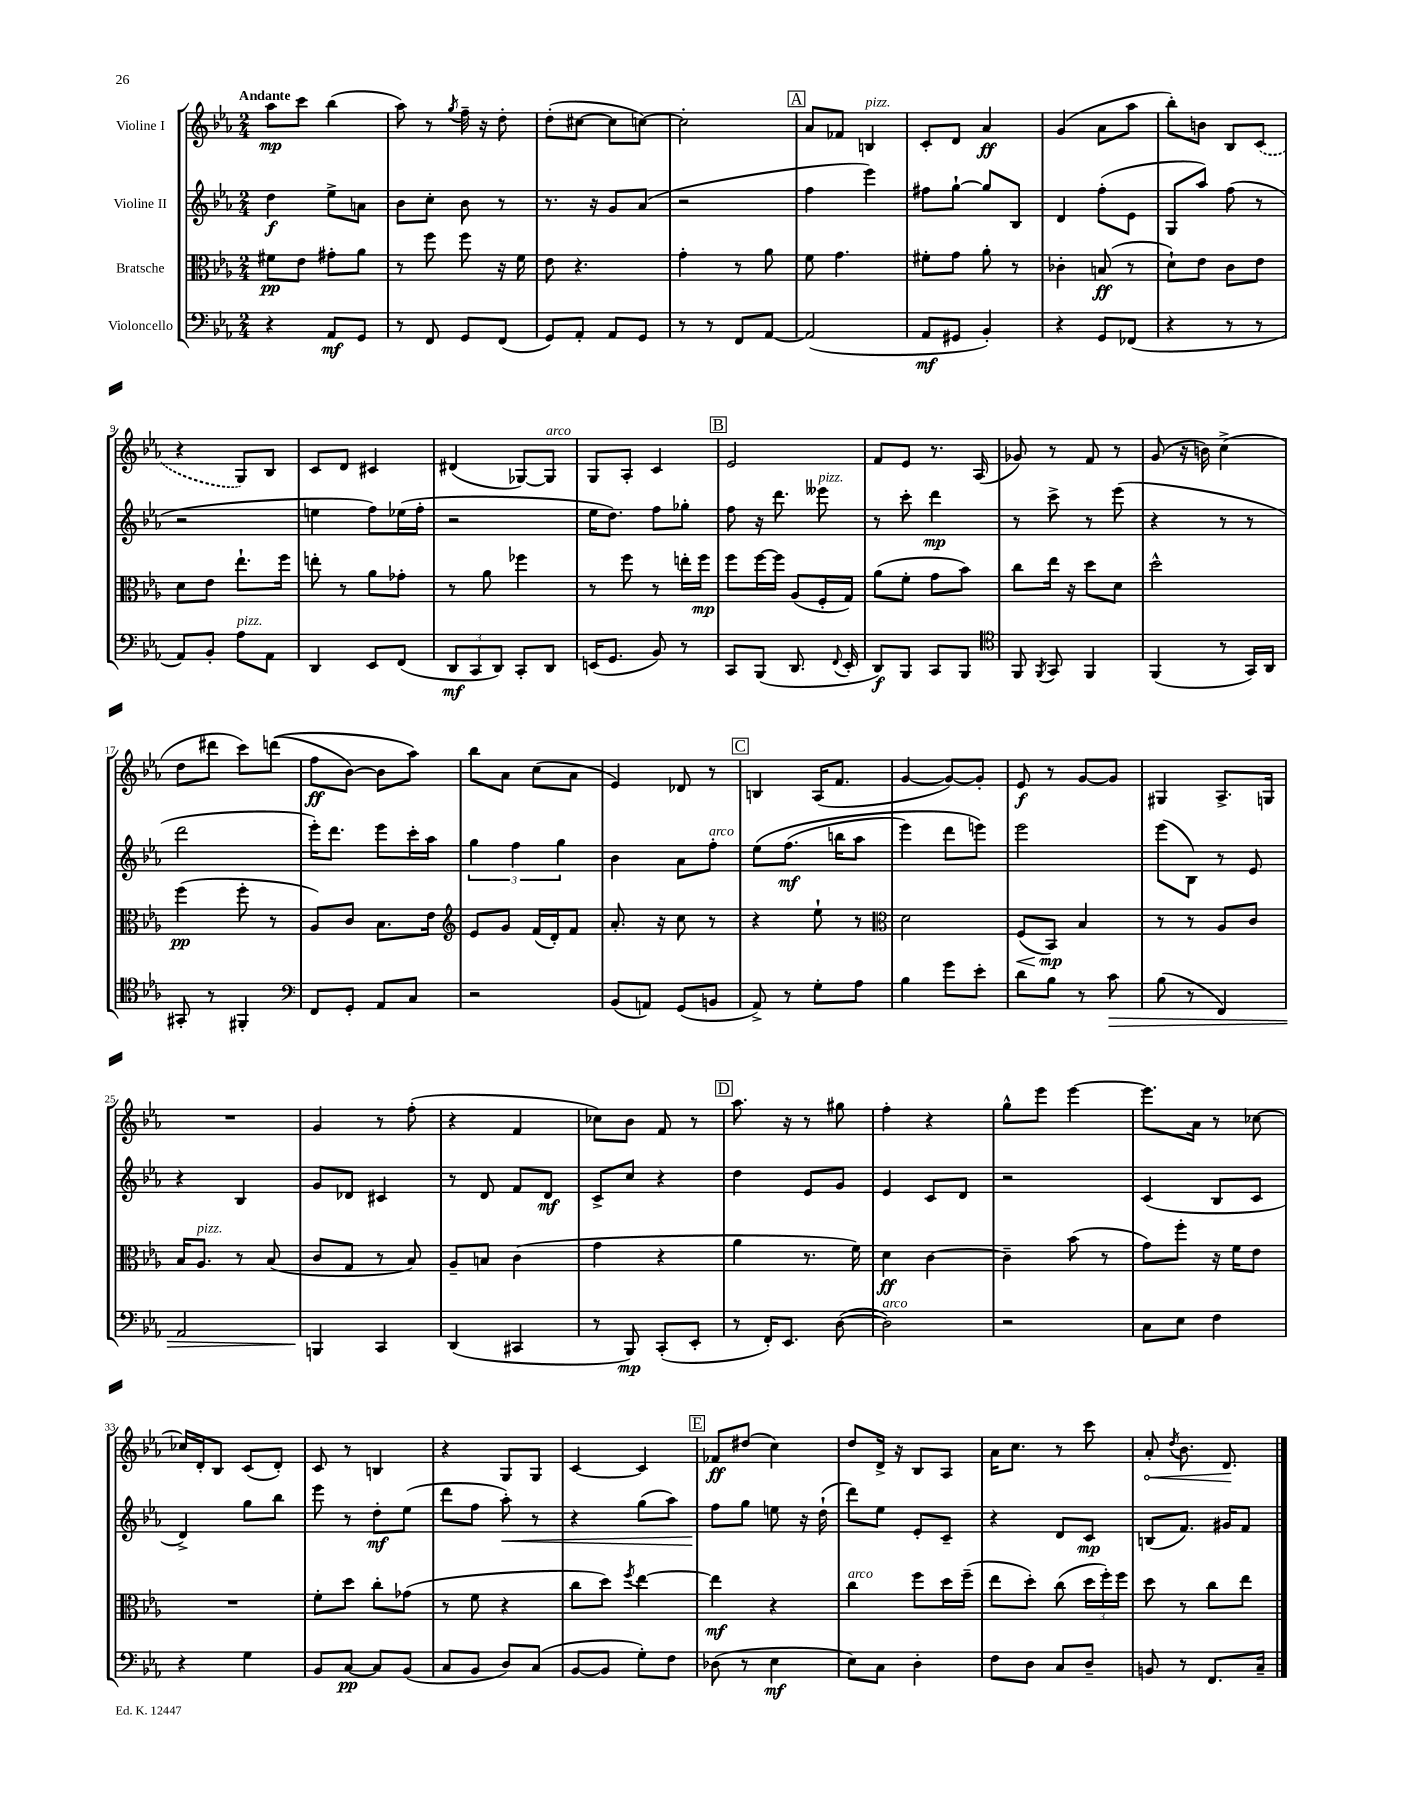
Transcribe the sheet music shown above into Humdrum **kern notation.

**kern	**dynam	**kern	**dynam	**kern	**dynam	**kern	**dynam
*part4	*part4	*part3	*part3	*part2	*part2	*part1	*part1
*staff4	*staff4	*staff3	*staff3	*staff2	*staff2	*staff1	*staff1
*I"Violoncello	*	*I"Bratsche	*	*I"Violine II	*	*I"Violine I	*
*clefF4	*	*clefC3	*	*clefG2	*	*clefG2	*
*k[b-e-a-]	*	*k[b-e-a-]	*	*k[b-e-a-]	*	*k[b-e-a-]	*
*M2/4	*	*M2/4	*	*M2/4	*	*M2/4	*
=1	=1	=1	=1	=1	=1	=1	=1
!	!	!	!	!	!	!LO:TX:a:B:t=Andante	!
4r	.	8f#X\L	pp	4dd\	f	8aa-\L	mp
.	.	8e-\J	.	.	.	8ccc\J	.
8AA-/L	mf	8g#X'\L	.	8ee-^\L	.	(4bb-\	.
8GG/J	.	8a-\J	.	8an\J	.	.	.
=2	=2	=2	=2	=2	=2	=2	=2
8r	.	8r	.	8b-\L	.	8aa-\)	.
8FF/	.	8ff\	.	8cc'\J	.	8r	.
.	.	.	.	.	.	8qgg/	.
8GG/L	.	8ff\	.	8b-\	.	16ff~\	.
.	.	.	.	.	.	16r	.
(8FF/J	.	16r	.	8r	.	8dd'\	.
.	.	16f\	.	.	.	.	.
=3	=3	=3	=3	=3	=3	=3	=3
8GG/L)	.	8e-\	.	8.r	.	(8dd'\L	.
8AA-'/J	.	4.r	.	.	.	[8cc#X\J	.
.	.	.	.	16r	.	.	.
8AA-/L	.	.	.	8g/L	.	8cc#\L]	.
8GG/J	.	.	.	(8a-/J	.	[8ccn\J)	.
=4	=4	=4	=4	=4	=4	=4	=4
8r	.	4g'\	.	2r	.	2cc'\]	.
8r	.	.	.	.	.	.	.
8FF/L	.	8r	.	.	.	.	.
[8AA-/J	.	8a-\	.	.	.	.	.
!!LO:REH:place=s1:t=A
=5	=5	=5	=5	=5	=5	=5	=5
(2AA-/]	.	8f\	.	4ff\	.	8a-/L	.
.	.	4.g\	.	.	.	8f-X/J	.
!	!	!	!	!	!	!LO:TX:a:i:t=pizz.	!
.	.	.	.	4eee-\)	.	4Bn/	.
=6	=6	=6	=6	=6	=6	=6	=6
8AA-/L	mf	8f#X'\L	.	8ff#X\L	.	8c'/L	.
8GG#X/J	.	8g\J	.	[8gg`\J	.	8d/J	.
4BB-'/)	.	8a-'\	.	8gg/L]	.	4a-/	ff
.	.	8r	.	8B-/J	.	.	.
=7	=7	=7	=7	=7	=7	=7	=7
4r	.	4c-X'\	.	4d/	.	(4g/	.
8GG/L	.	(8Bn/	ff	(8ff'\L	.	8a-\L	.
(8FF-X/J	.	8r	.	8e-\J	.	8aa-\J	.
=8	=8	=8	=8	=8	=8	=8	=8
4r	.	8d`\L)	.	8G/L	.	8bb-'\L)	.
.	.	8e-\J	.	8aa-/J)	.	8bn\J	.
8r	.	8c\L	.	(8ff\	.	8B-/L	.
8r	.	8e-\J	.	8r	.	(8c/J	.
!!LO:LB:g=z
=9	=9	=9	=9	=9	=9	=9	=9
8AA-/L)	.	8d\L	.	2r	.	4r	.
8BB-'/J	.	8e-\J	.	.	.	.	.
!LO:TX:a:i:t=pizz.	!	!	!	!	!	!	!
8A-\L	.	8.ee-`\L	.	.	.	8G/L)	.
8AA-\J	.	.	.	.	.	8B-/J	.
.	.	16ff\Jk	.	.	.	.	.
=10	=10	=10	=10	=10	=10	=10	=10
4DD/	.	8een'\	.	4een\	.	8c/L	.
.	.	8r	.	.	.	8d/J	.
8EE-/L	.	8a-\L	.	8ff\L)	.	4c#X/	.
(8FF/J	.	8g-X'\J	.	(16ee-X\L	.	.	.
.	.	.	.	16ff'\JJ	.	.	.
=11	=11	=11	=11	=11	=11	=11	=11
12DD/L	mf	8r	.	2r	.	(4d#X/	.
12CC/	.	.	.	.	.	.	.
.	.	8a-\	.	.	.	.	.
12DD/J)	.	.	.	.	.	.	.
8CC'/L	.	4ff-X\	.	.	.	[8G-X/L)	.
!	!	!	!	!	!	!LO:TX:a:i:t=arco	!
8DD/J	.	.	.	.	.	8G-/J]	.
=12	=12	=12	=12	=12	=12	=12	=12
(16EEn/KL	.	8r	.	16ee-\KL	.	8G/L	.
8.GG/J	.	.	.	8.dd\J)	.	.	.
.	.	8ff\	.	.	.	8A-'/J	.
8BB-/)	.	8r	.	8ff\L	.	4c/	.
8r	.	16een'\LL	.	8gg-X'\J	.	.	.
.	.	16ff\JJ	mp	.	.	.	.
!!LO:REH:place=s1:t=B
=13	=13	=13	=13	=13	=13	=13	=13
8CC/L	.	8ff\L	.	8ff\	.	2e-/	.
(8BBB-/J	.	[16ff\L	.	16r	.	.	.
.	.	16ff\JJ]	.	8.ddd\	.	.	.
8.DD/	.	(8A-/L	.	.	.	.	.
!	!	!	!	!LO:TX:a:i:t=pizz.	!	!	!
.	.	16F'/L	.	8eee--X\	.	.	.
8qqFF/	.	.	.	.	.	.	.
16EE-'/	.	16G/JJ)	.	.	.	.	.
=14	=14	=14	=14	=14	=14	=14	=14
8DD/L)	f	(8a-\L	.	8r	.	8f/L	.
8BBB-/J	.	8f'\J	.	8ccc'\	.	8e-/J	.
8CC/L	.	8g\L	.	4ddd\	mp	8.r	.
8BBB-/J	.	8b-\J)	.	.	.	.	.
.	.	.	.	.	.	(16A-/	.
=15	=15	=15	=15	=15	=15	=15	=15
*clefC4	*	*	*	*	*	*	*
8FF/	.	8cc\L	.	8r	.	8g-X/)	.
8qFF/	.	.	.	.	.	.	.
8GG/	.	16ee-\Jk	.	8ccc^\	.	8r	.
.	.	16r	.	.	.	.	.
4FF/	.	8dd\L	.	8r	.	8f/	.
.	.	8d\J	.	(8eee-\	.	8r	.
=16	=16	=16	=16	=16	=16	=16	=16
(4FF/	.	2dd^^\	.	4r	.	(8g/	.
.	.	.	.	.	.	16r	.
.	.	.	.	.	.	16bn\)	.
8r	.	.	.	8r	.	(4cc^\	.
16GG/LL)	.	.	.	8r	.	.	.
16AA-/JJ	.	.	.	.	.	.	.
!!LO:LB:g=z
=17	=17	=17	=17	=17	=17	=17	=17
8GG#X'/	.	(4ff\	pp	2ddd\	.	8dd\L	.
8r	.	.	.	.	.	8ddd#X\J	.
4FF#X'/	.	8ff'\	.	.	.	8ccc\L)	.
.	.	8r	.	.	.	((8dddn\J	.
=18	=18	=18	=18	=18	=18	=18	=18
*clefF4	*	*	*	*	*	*	*
8FF/L	.	8A-/L)	.	16eee-'\KL)	.	8ff\L	ff
.	.	.	.	8.ddd\J	.	.	.
8GG'/J	.	8c/J	.	.	.	[8b-\J)	.
8AA-/L	.	8.B-\L	.	8eee-\L	.	8b-\L]	.
8C/J	.	.	.	16ccc'\L	.	8aa-\J)	.
.	.	16e-\Jk	.	16aa-\JJ	.	.	.
=19	=19	=19	=19	=19	=19	=19	=19
*	*	*clefG2	*	*	*	*	*
2r	.	8e-/L	.	6gg\	.	8bb-\L	.
.	.	8g/J	.	.	.	8a-\J	.
.	.	.	.	6ff\	.	.	.
.	.	(16f/LL	.	.	.	(8cc\L	.
.	.	16d'/J)	.	.	.	.	.
.	.	.	.	6gg\	.	.	.
.	.	8f/J	.	.	.	8a-\J	.
=20	=20	=20	=20	=20	=20	=20	=20
(8BB-/L	.	8.a-'/	.	4b-\	.	4e-/)	.
8AAn/J)	.	.	.	.	.	.	.
.	.	16r	.	.	.	.	.
(8GG/L	.	8cc\	.	8a-\L	.	8d-X/	.
!	!	!	!	!LO:TX:a:i:t=arco	!	!	!
8BBn/J	.	8r	.	8ff'\J	.	8r	.
!!LO:REH:place=s1:t=C
=21	=21	=21	=21	=21	=21	=21	=21
8AA-^/)	.	4r	.	(8ee-\L	.	4Bn/	.
8r	.	.	.	(8.ff\J	mf	.	.
8G'\L	.	8ee-`\	.	.	.	(16A-/KL	.
.	.	.	.	16bbn\KL	.	8.f/J	.
8A-\J	.	8r	.	8aa-\J	.	.	.
=22	=22	=22	=22	=22	=22	=22	=22
*	*	*clefC3	*	*	*	*	*
4B-\	.	2d\	.	4eee-\)	.	[4g/	.
8g\L	.	.	.	8ddd\L	.	8g/L_)	.
8e-'\J	.	.	.	8eeen\J)	.	8g'/J]	.
=23	=23	=23	=23	=23	=23	=23	=23
!	!	!	!LO:HP:b	!	!	!	!
8d\L	.	(8F/L	<	2eee-\	.	8e-/	f
8B-\J	.	8BB-/J)	mp	.	.	8r	.
8r	.	4B-/	[	.	.	[8g/L	.
!	!LO:HP:b	!	!	!	!	!	!
8c\	>	.	.	.	.	8g/J]	.
=24	=24	=24	=24	=24	=24	=24	=24
(8B-\	.	8r	.	(8eee-\L	.	4G#X/	.
8r	.	8r	.	8B-\J)	.	.	.
4FF/)	.	8A-/L	.	8r	.	8.A-^/L	.
.	.	8c/J	.	8e-/	.	.	.
.	.	.	.	.	.	16Gn/Jk	.
!!LO:LB:g=z
=25	=25	=25	=25	=25	=25	=25	=25
2AA-/	.	16B-/KL	.	4r	.	2r	.
!	!	!LO:TX:a:i:t=pizz.	!	!	!	!	!
.	.	8.A-/J	.	.	.	.	.
.	.	8r	.	4B-/	.	.	.
.	.	(8B-/	.	.	.	.	.
=26	=26	=26	=26	=26	=26	=26	=26
4BBBn/	.	8c/L	.	8g/L	.	4g/	.
.	.	8G/J	.	8d-X/J	.	.	.
4CC/	]	8r	.	4c#X/	.	8r	.
.	.	8B-/)	.	.	.	(8ff'\	.
=27	=27	=27	=27	=27	=27	=27	=27
(4DD/	.	8A-~/L	.	8r	.	4r	.
.	.	8Bn/J	.	8d/	.	.	.
4CC#X/	.	(4c\	.	8f/L	.	4f/	.
.	.	.	.	8d/J	mf	.	.
=28	=28	=28	=28	=28	=28	=28	=28
8r	.	4g\	.	8c^/L	.	8cc-X\L)	.
8BBB-/)	mp	.	.	8cc/J	.	8b-\J	.
(8CC'/L	.	4r	.	4r	.	8f/	.
8EE-'/J	.	.	.	.	.	8r	.
!!LO:REH:place=s1:t=D
=29	=29	=29	=29	=29	=29	=29	=29
8r	.	4a-\	.	4dd\	.	8.aa-\	.
16FF'/KL)	.	.	.	.	.	.	.
8.EE-/J	.	.	.	.	.	16r	.
.	.	8.r	.	8e-/L	.	8r	.
([8D\	.	.	.	8g/J	.	8gg#X\	.
.	.	16f\)	.	.	.	.	.
=30	=30	=30	=30	=30	=30	=30	=30
!LO:TX:a:i:t=arco	!	!	!	!	!	!	!
2D\])	.	4d\	ff	4e-/	.	4ff'\	.
.	.	[4c\	.	8c/L	.	4r	.
.	.	.	.	8d/J	.	.	.
=31	=31	=31	=31	=31	=31	=31	=31
2r	.	4c~\]	.	2r	.	8gg^^\L	.
.	.	.	.	.	.	8eee-\J	.
.	.	(8b-\	.	.	.	[4eee-\	.
.	.	8r	.	.	.	.	.
=32	=32	=32	=32	=32	=32	=32	=32
8C\L	.	8g\L)	.	(4c/	.	8.eee-\L]	.
8E-\J	.	8ff'\J	.	.	.	.	.
.	.	.	.	.	.	16a-\Jk	.
4F\	.	16r	.	8B-/L	.	8r	.
.	.	16f\KL	.	.	.	.	.
.	.	8e-\J	.	8c/J	.	[8cc-X\	.
!!LO:LB:g=z
=33	=33	=33	=33	=33	=33	=33	=33
4r	.	2r	.	4d^/)	.	16cc-X/LL]	.
.	.	.	.	.	.	16d'/J	.
.	.	.	.	.	.	8B-/J	.
4G\	.	.	.	8gg\L	.	(8c/L	.
.	.	.	.	8bb-\J	.	8d'/J)	.
=34	=34	=34	=34	=34	=34	=34	=34
8BB-/L	.	8f'\L	.	8eee-\	.	8c/	.
[8C/J	pp	8dd\J	.	8r	.	8r	.
8C/L]	.	8cc'\L	.	8dd'\L	mf	4Bn/	.
(8BB-/J	.	(8g-X\J	.	(8ee-\J	.	.	.
=35	=35	=35	=35	=35	=35	=35	=35
8C/L	.	8r	.	8ddd\L	.	4r	.
8BB-/J	.	8f\	.	8ff\J	.	.	.
!	!	!	!	!	!LO:HP:b	!	!
8D/L)	.	4r	.	8aa-'\)	<	8G/L	.
(8C/J	.	.	.	8r	.	8G/J	.
=36	=36	=36	=36	=36	=36	=36	=36
[8BB-/L	.	8cc\L	.	4r	.	[4c/	.
8BB-/J]	.	8dd\J)	.	.	.	.	.
.	.	8qff/	.	.	.	.	.
8G'\L)	.	[4ee-\	.	(8gg\L	.	4c/]	.
8F\J	.	.	.	8aa-\J)	.	.	.
!!LO:REH:place=s1:t=E
=37	=37	=37	=37	=37	=37	=37	=37
(8D-X\	.	4ee-\]	mf	8ff\L	.	8f-X/L	ff
8r	.	.	.	8gg\J	[	(8dd#X/J	.
4E-\	mf	4r	.	8een\	.	4cc\)	.
.	.	.	.	16r	.	.	.
.	.	.	.	(16dd`\	.	.	.
=38	=38	=38	=38	=38	=38	=38	=38
!	!	!LO:TX:a:i:t=arco	!	!	!	!	!
8E-\L)	.	4cc\	.	8ddd\L)	.	8dd/L	.
8C\J	.	.	.	8ee-\J	.	16d^/Jk	.
.	.	.	.	.	.	16r	.
4D'\	.	8ff\L	.	8e-'/L	.	8B-/L	.
.	.	16dd\L	.	8c~/J	.	8A-/J	.
.	.	(16ff~\JJ	.	.	.	.	.
=39	=39	=39	=39	=39	=39	=39	=39
8F\L	.	8ee-\L	.	4r	.	16a-\KL	.
.	.	.	.	.	.	8.cc\J	.
8D\J	.	8dd'\J)	.	.	.	.	.
8C/L	.	(8cc\	.	8d/L	.	8r	.
8D~/J	.	24dd\LL	.	8c/J	mp	8ccc\	.
.	.	24ff'\)	.	.	.	.	.
.	.	24ff\JJ	.	.	.	.	.
=40	=40	=40	=40	=40	=40	=40	=40
!	!	!	!	!	!	!	!LO:HP:b
8BBn/	.	8dd\	.	(8Bn/L	.	8a-'/	<
.	.	.	.	.	.	8qdd/	.
8r	.	8r	.	8.f/J)	.	8.b-\	.
8.FF/L	.	8cc\L	.	.	.	.	.
.	.	.	.	16g#X/KL	.	8.d/	.
.	.	8ee-\J	.	8f/J	.	.	.
16C~/Jk	.	.	.	.	.	.	.
.	.	.	.	.	.	.	[
==	==	==	==	==	==	==	==
*-	*-	*-	*-	*-	*-	*-	*-
